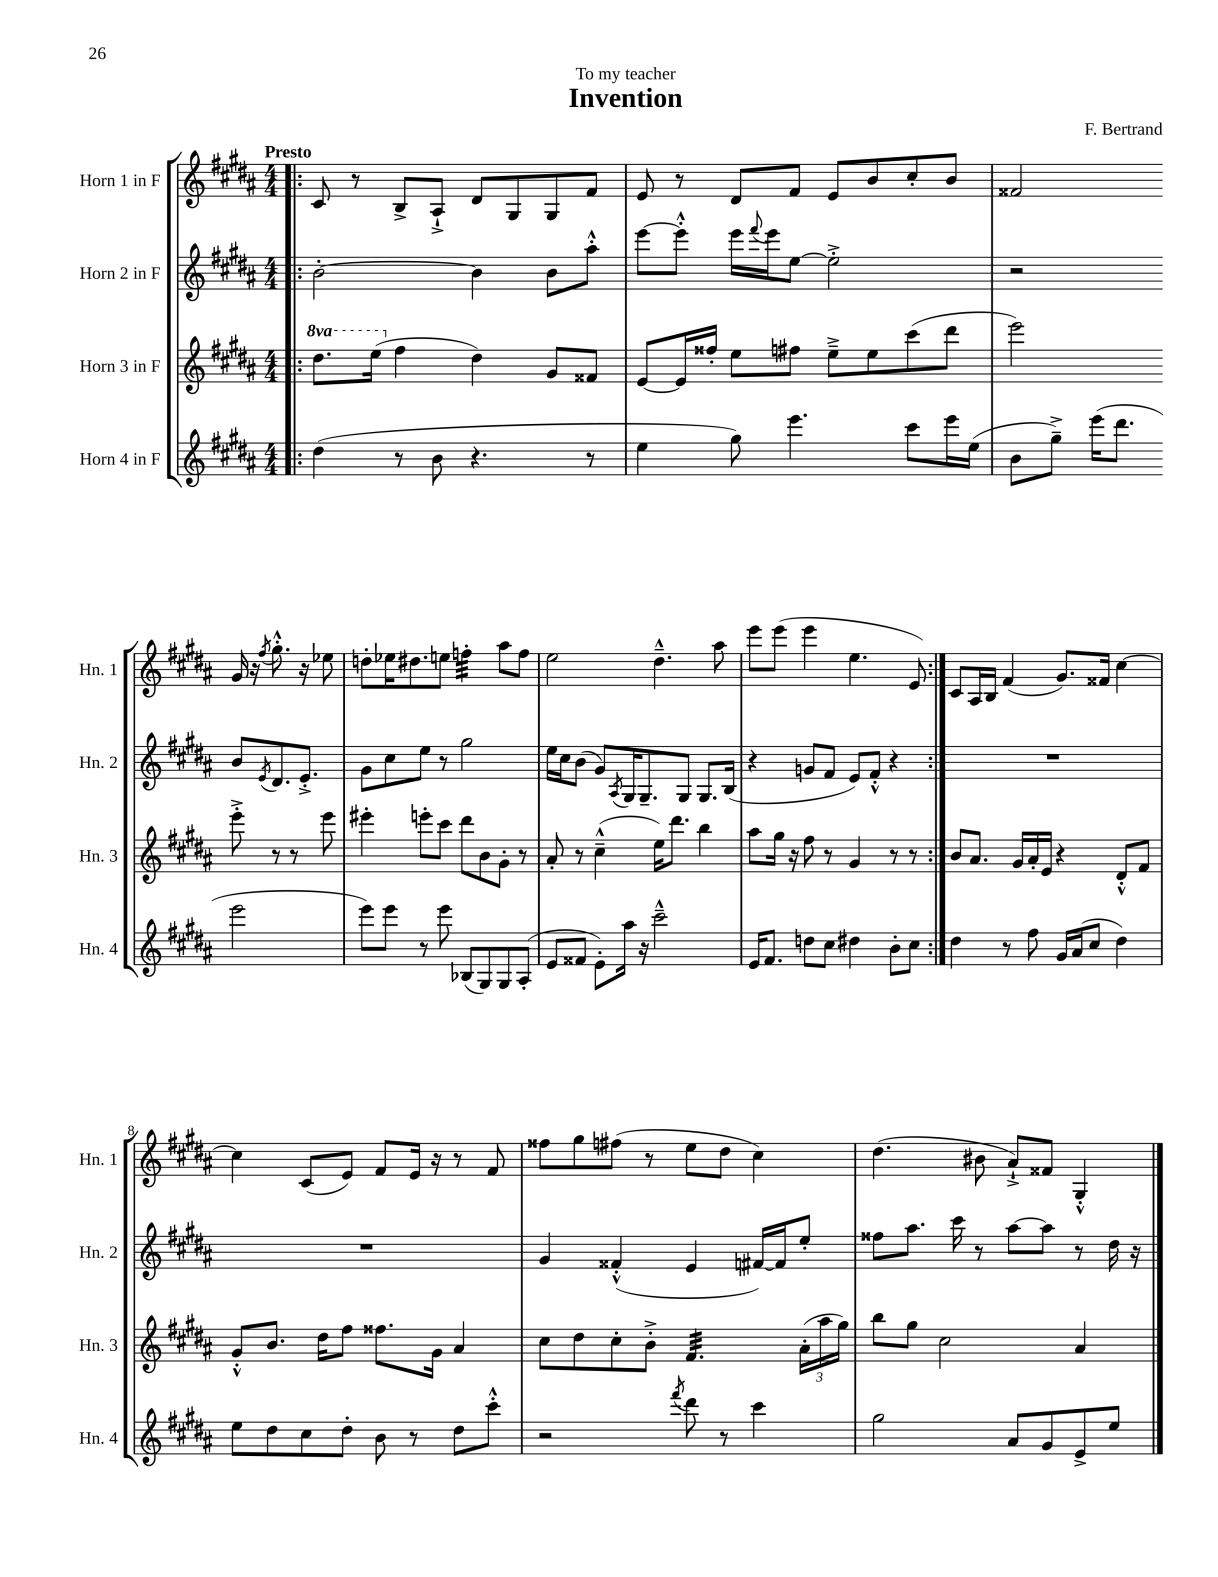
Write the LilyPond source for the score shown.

\header { title = "Invention" composer = "F. Bertrand" dedication = "To my teacher" }
<<
\new StaffGroup <<
\new Staff = "s0" \with { instrumentName = "Horn 1 in F" shortInstrumentName = "Hn. 1" } {
    \clef treble \key b \major \numericTimeSignature \time 4/4 \tempo "Presto"
    \repeat volta 2 { \bar ".|:" cis'8 r8 b8-> ais8-!-> dis'8 gis8 gis8 fis'8 |
    e'8 r8 dis'8 fis'8 e'8 b'8 cis''8-. b'8 |
    fisis'2 gis'16 r16 \acciaccatura { fis''8 } gis''8.-.-^ r16 ees''8 |
    d''8-. ees''16 dis''8. e''8 f''4:32-. ais''8 f''8 |
    e''2 dis''4.---^ ais''8 |
    e'''8 e'''8( e'''4 e''4. e'8) | }
    cis'8 ais16 b16 fis'4( gis'8.) fisis'16 cis''4~ |
    cis''4 cis'8( e'8) fis'8 e'16 r16 r8 fis'8 |
    fisis''8 gis''8 fis''8( r8 e''8 dis''8 cis''4) |
    dis''4.( bis'8 ais'8-!->) fisis'8 gis4-.-^ \bar "|." |
}
\new Staff = "s1" \with { instrumentName = "Horn 2 in F" shortInstrumentName = "Hn. 2" } {
    \clef treble \key b \major \numericTimeSignature \time 4/4
    \repeat volta 2 { \bar ".|:" b'2~-. b'4 b'8 ais''8-.-^ |
    e'''8~ e'''8-.-^ e'''16 \appoggiatura { fis'''8 } e'''16 e''8~ e''2-.-> |
    r2 b'8 \acciaccatura { e'8 } dis'8. e'8.-.-> |
    gis'8 cis''8 e''8 r8 gis''2 |
    e''16 cis''16 b'8( gis'8) \acciaccatura { ais8 } gis16 gis8.-- gis8 gis8. b16( |
    r4 g'8 fis'8 e'8) fis'8-.-^ r4 | }
    R1 |
    R1 |
    gis'4 fisis'4-.-^( e'4 fis'16~) fis'16 e''8-. |
    fisis''8 ais''8. cis'''16 r8 ais''8~ ais''8 r8 dis''16 r16 \bar "|." |
}
\new Staff = "s2" \with { instrumentName = "Horn 3 in F" shortInstrumentName = "Hn. 3" } {
    \clef treble \key b \major \numericTimeSignature \time 4/4 \set Staff.ottavationMarkups = #ottavation-simple-ordinals
    \repeat volta 2 { \bar ".|:" \ottava #1 dis'''8. e'''16( \ottava #0 fis''4 dis''4) gis'8 fisis'8 |
    e'8~ e'16 fisis''16-. e''8 fis''8 e''8---> e''8 cis'''8( dis'''8 |
    e'''2) e'''8-.-> r8 r8 e'''8 |
    eis'''4-. e'''8-. cis'''8 dis'''8 b'8 gis'8-. r8 |
    ais'8-. r8 cis''4---^( e''16) dis'''8. b''4 |
    ais''8 gis''16 r16 fis''8 r8 gis'4 r8 r8 | }
    b'8 ais'8. gis'16 ais'16-. e'16 r4 dis'8-.-^ fis'8 |
    gis'8-.-^ b'8. dis''16 fis''8 fisis''8. gis'16 ais'4 |
    cis''8 dis''8 cis''8-. b'8-.-> fis'4.:32 \tuplet 3/2 { ais'16-.( ais''16 gis''16) } |
    b''8 gis''8 cis''2 ais'4 \bar "|." |
}
\new Staff = "s3" \with { instrumentName = "Horn 4 in F" shortInstrumentName = "Hn. 4" } {
    \clef treble \key b \major \numericTimeSignature \time 4/4
    \repeat volta 2 { \bar ".|:" dis''4( r8 b'8 r4. r8 |
    e''4 gis''8) e'''4. cis'''8 e'''16 e''16( |
    b'8 gis''8--->) e'''16( dis'''8. e'''2 |
    e'''8) e'''8 r8 e'''8 bes8( gis8) gis8 ais8-.( |
    e'8 fisis'8 e'8-.) ais''16 r16 cis'''2---^ |
    e'16 fis'8. d''8 cis''8 dis''4 b'8-. cis''8 | }
    dis''4 r8 fis''8 gis'16 ais'16( cis''8 dis''4) |
    e''8 dis''8 cis''8 dis''8-. b'8 r8 dis''8 cis'''8-.-^ |
    r2 \acciaccatura { fis'''8 } dis'''8 r8 cis'''4 |
    gis''2 ais'8 gis'8 e'8-> e''8 \bar "|." |
}
>>
>>
